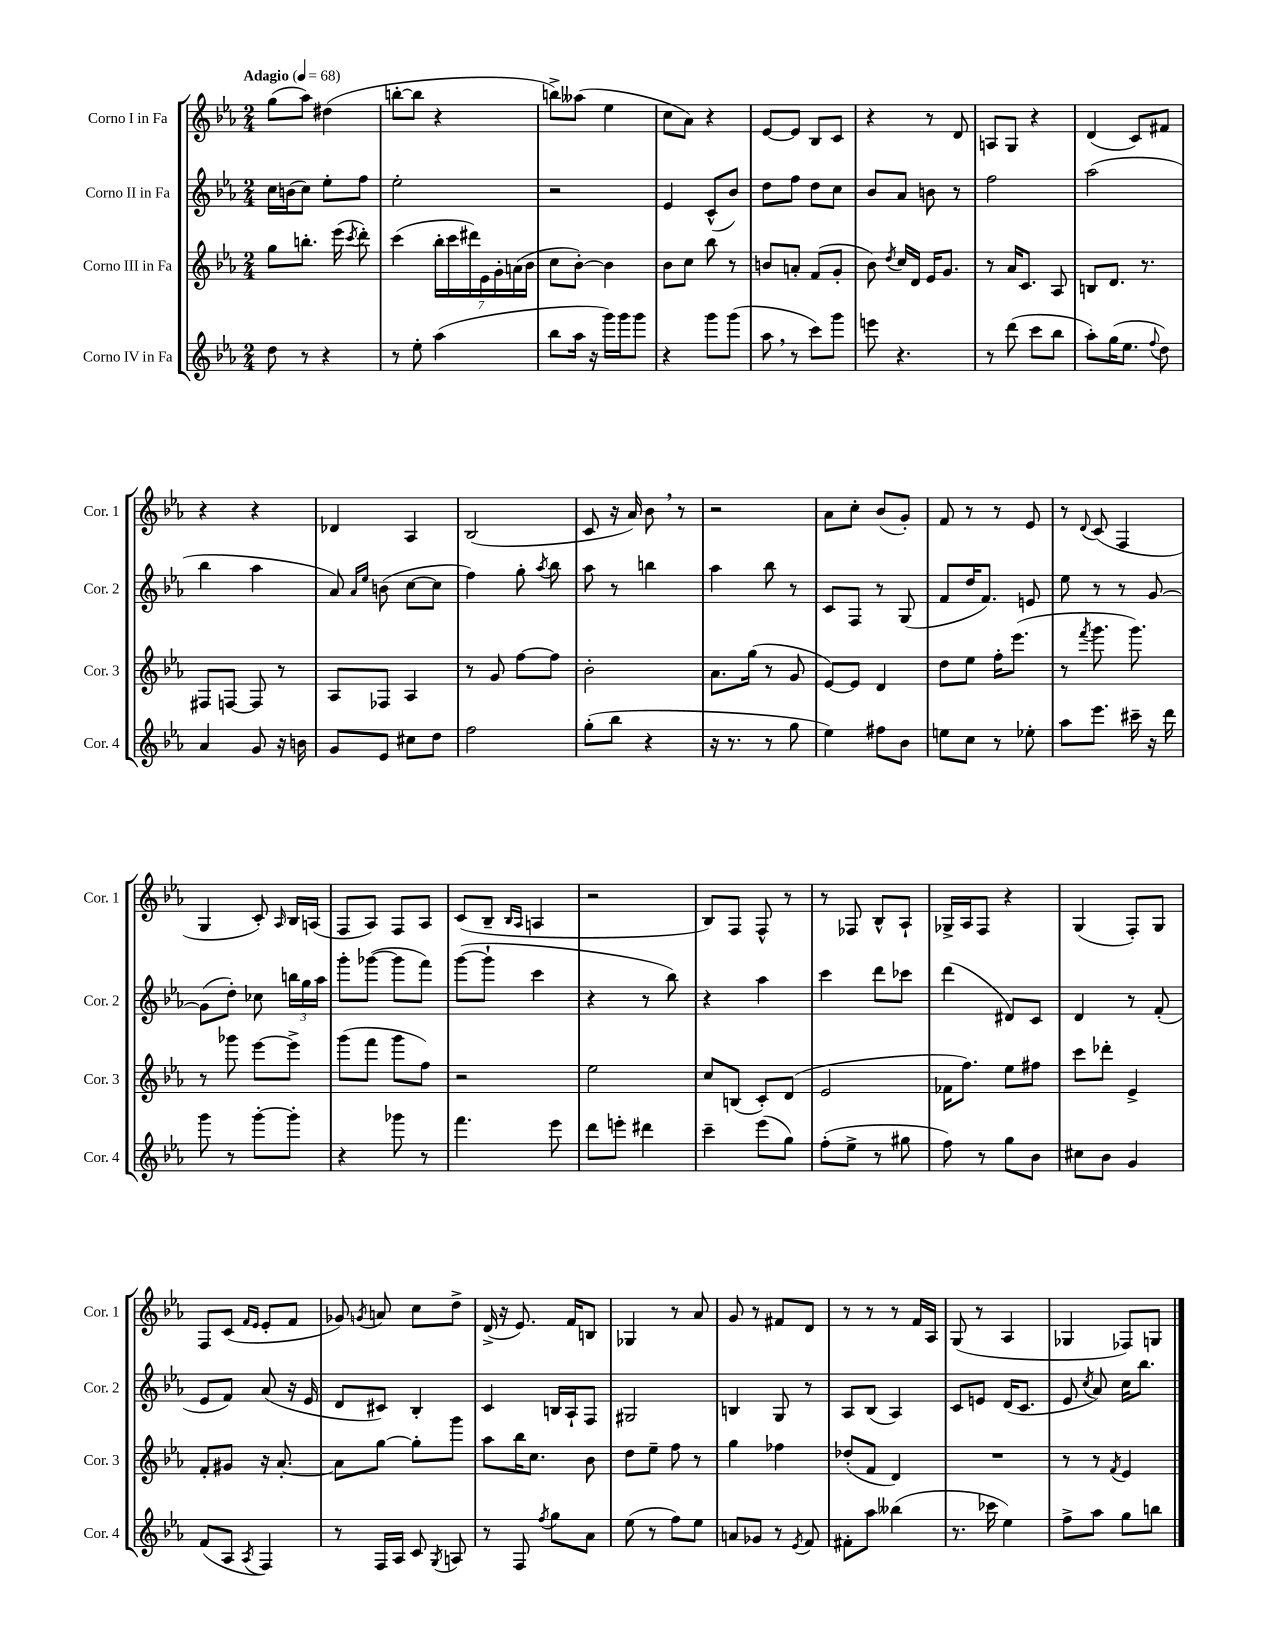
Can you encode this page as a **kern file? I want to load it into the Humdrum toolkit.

**kern	**kern	**kern	**kern
*staff4	*staff3	*staff2	*staff1
*clefG2	*clefG2	*clefG2	*clefG2
*k[b-e-a-]	*k[b-e-a-]	*k[b-e-a-]	*k[b-e-a-]
*M2/4	*M2/4	*M2/4	*M2/4
*MM68	*MM68	*MM68	*MM68
8dd	8gg	16cc	(8gg
.	.	(16b	.
8r	8.bb'	8cc)	8aa-)
4r	.	8ee-'	(4dd#
.	(16eee-	.	.
.	8qccc	.	.
.	8ddd')	8ff	.
=	=	=	=
8r	(4ccc	2ee-'	[8bb'
8ee-'	.	.	8bb]
(4aa-	28bb-'	.	4r
.	28ccc	.	.
.	28ddd#)	.	.
.	28e-	.	.
.	28g'	.	.
.	(28a	.	.
.	28b-	.	.
=	=	=	=
8bb-	8cc	2r	8bb^)
16aa-	[8b-')	.	(8aa--
16r	.	.	.
16ggg)	4b-]	.	4ee-
16ggg	.	.	.
8ggg	.	.	.
=	=	=	=
4r	8b-	4e-	8cc
.	8cc	.	8a-)
8ggg	8bb-	(8c^^	4r
(8ggg	8r	8b-)	.
=	=	=	=
8aa-	8b	8dd	[8e-
8r	8a'	8ff	8e-]
8ccc)	(8f	8dd	8B-
8ggg	8g'	8cc	8c
=	=	=	=
8eee	8b-)	8b-	4r
.	8qdd	.	.
4.r	16cc	8a-	.
.	16d	.	.
.	16e-	8b	8r
.	8.g	.	.
.	.	8r	8d
=	=	=	=
8r	8r	2ff	8A
(8ddd	16a-	.	8G
.	8.c	.	.
8ccc	.	.	4r
8bb-	8A-	.	.
=	=	=	=
8aa-')	8B	(2aa-	(4d
(16gg	8.d	.	.
8.ee-	.	.	.
.	.	.	8c)
.	8.r	.	.
8qqff	.	.	.
8dd)	.	.	8f#
=	=	=	=
4a-	8F#	4bb-	4r
.	[8F	.	.
8g	8F]	4aa-	4r
16r	8r	.	.
16b	.	.	.
=	=	=	=
8g	8A-	8a-)	4d-
.	.	16qqa-	.
.	.	16qqee-	.
8e-	8F-	(8b	.
8cc#	4A-	[8cc	4A-
8dd	.	8cc]	.
=	=	=	=
2ff	8r	4ff)	(2B-
.	8g	.	.
.	[8ff	8gg'	.
.	.	8qaa-	.
.	8ff]	8bb-	.
=	=	=	=
(8gg'	2b-'	8aa-	8c
8bb-	.	8r	16r
.	.	.	16a-)
4r	.	4bb	8b-
.	.	.	8r
=	=	=	=
16r	8.a-	4aa-	2r
8.r	.	.	.
.	(16gg	.	.
8r	8r	8bb-	.
8gg	8g	8r	.
=	=	=	=
4ee-)	[8e-)	8c	8a-
.	8e-]	8F	8cc'
8ff#	4d	8r	(8b-
8b-	.	(8G	8g')
=	=	=	=
8ee	8dd	8f	8f
8cc	8ee-	16dd	8r
.	.	8.f)	.
8r	16ff'	.	8r
.	(8.eee-	.	.
8ee-'	.	8e	8e-
=	=	=	=
8aa-	8r	8ee-	8r
.	8qfff	.	8qqd
8.eee-	8.ggg	8r	(8c
.	.	8r	4F
16ccc#~	8.ggg)	.	.
16r	.	[8g	.
16ddd	.	.	.
=	=	=	=
8ggg	8r	(8g]	4G
8r	8ggg-	8dd')	.
[8ggg'	[8eee-	8cc-	8c')
.	.	.	16qqA-
8ggg']	8eee-^]	24bb	16B-
.	.	24gg	.
.	.	.	(16A
.	.	24aa-	.
=	=	=	=
4r	(8ggg	8ggg'	8F
.	8fff	([8ggg-	8A-)
8ggg-	8ggg	8ggg-]	8F
8r	8ff)	8fff)	8A-
=	=	=	=
4.fff	2r	([8ggg	(8c
.	.	8ggg`]	8B-~
.	.	.	16qqB-
.	.	.	16qqA-
.	.	4ccc	4A
8eee-	.	.	.
=	=	=	=
8ddd	2ee-	4r	2r
8eee'	.	.	.
4ddd#	.	8r	.
.	.	8bb-)	.
=	=	=	=
4ccc~	8cc	4r	8B-)
.	(8B	.	8F
(8eee-	8c')	4aa-	8F^^
8gg)	(8d	.	8r
=	=	=	=
(8ff'	2e-	4ccc	8r
8ee-^	.	.	8F-
8r	.	8ddd	8B-^^
8gg#	.	8ccc-	8A-`
=	=	=	=
8ff)	16f-	(4ddd	16G-^
.	8.ff)	.	16A-
8r	.	.	8F
8gg	8ee-	8d#)	4r
8b-	8ff#	8c	.
=	=	=	=
8cc#	8ccc	4d	(4G
8b-	8ddd-'	.	.
4g	4e-^	8r	8F')
.	.	(8f'	8G
=	=	=	=
(8f	8f'	8e-	8F
8A-	8g#	8f)	(8c
.	.	.	16qqf
8qA-	.	.	16qqe-
4F)	16r	(8a-	8e-'
.	[8.a-'	.	.
.	.	16r	8f
.	.	16e-	.
=	=	=	=
8r	8a-]	8d	8g-)
.	.	.	8qg
16F	[8gg	8c#)	8a
16A-	.	.	.
8c	8gg']	4B-'	8cc
8qG	.	.	.
8A	8ggg	.	8dd^
=	=	=	=
8r	8aa-	4c	(16d^
.	.	.	16r
8F	16bb-	.	8.e-)
.	8.cc	.	.
8qff	.	.	.
8gg	.	16B	.
.	.	16A-`	16f
8a-	8b-	8F	8B
=	=	=	=
(8ee-	8dd	2G#	4G-
8r	8ee-~	.	.
8ff)	8ff	.	8r
8ee-	8r	.	8a-
=	=	=	=
8a	4gg	4B	8g
8g-	.	.	8r
8r	4ff-	8G	8f#
8qe-	.	.	.
8f	.	8r	8d
=	=	=	=
8f#'	(8dd-'	8A-	8r
8aa-	8f	(8B-	8r
(4bb--	4d)	4A-)	8r
.	.	.	16f
.	.	.	16A-
=	=	=	=
8.r	2r	8c	(8G
.	.	8e	8r
16ccc-	.	.	.
4ee-)	.	(16d	4A-
.	.	8.c	.
=	=	=	=
8ff^	8r	8e-	4G-
.	.	8qcc	.
8aa-	8r	8a-)	.
.	8qf	.	.
8gg	4e-	16cc	8F-)
.	.	8.bb-	.
8bb	.	.	8G
==	==	==	==
*-	*-	*-	*-
